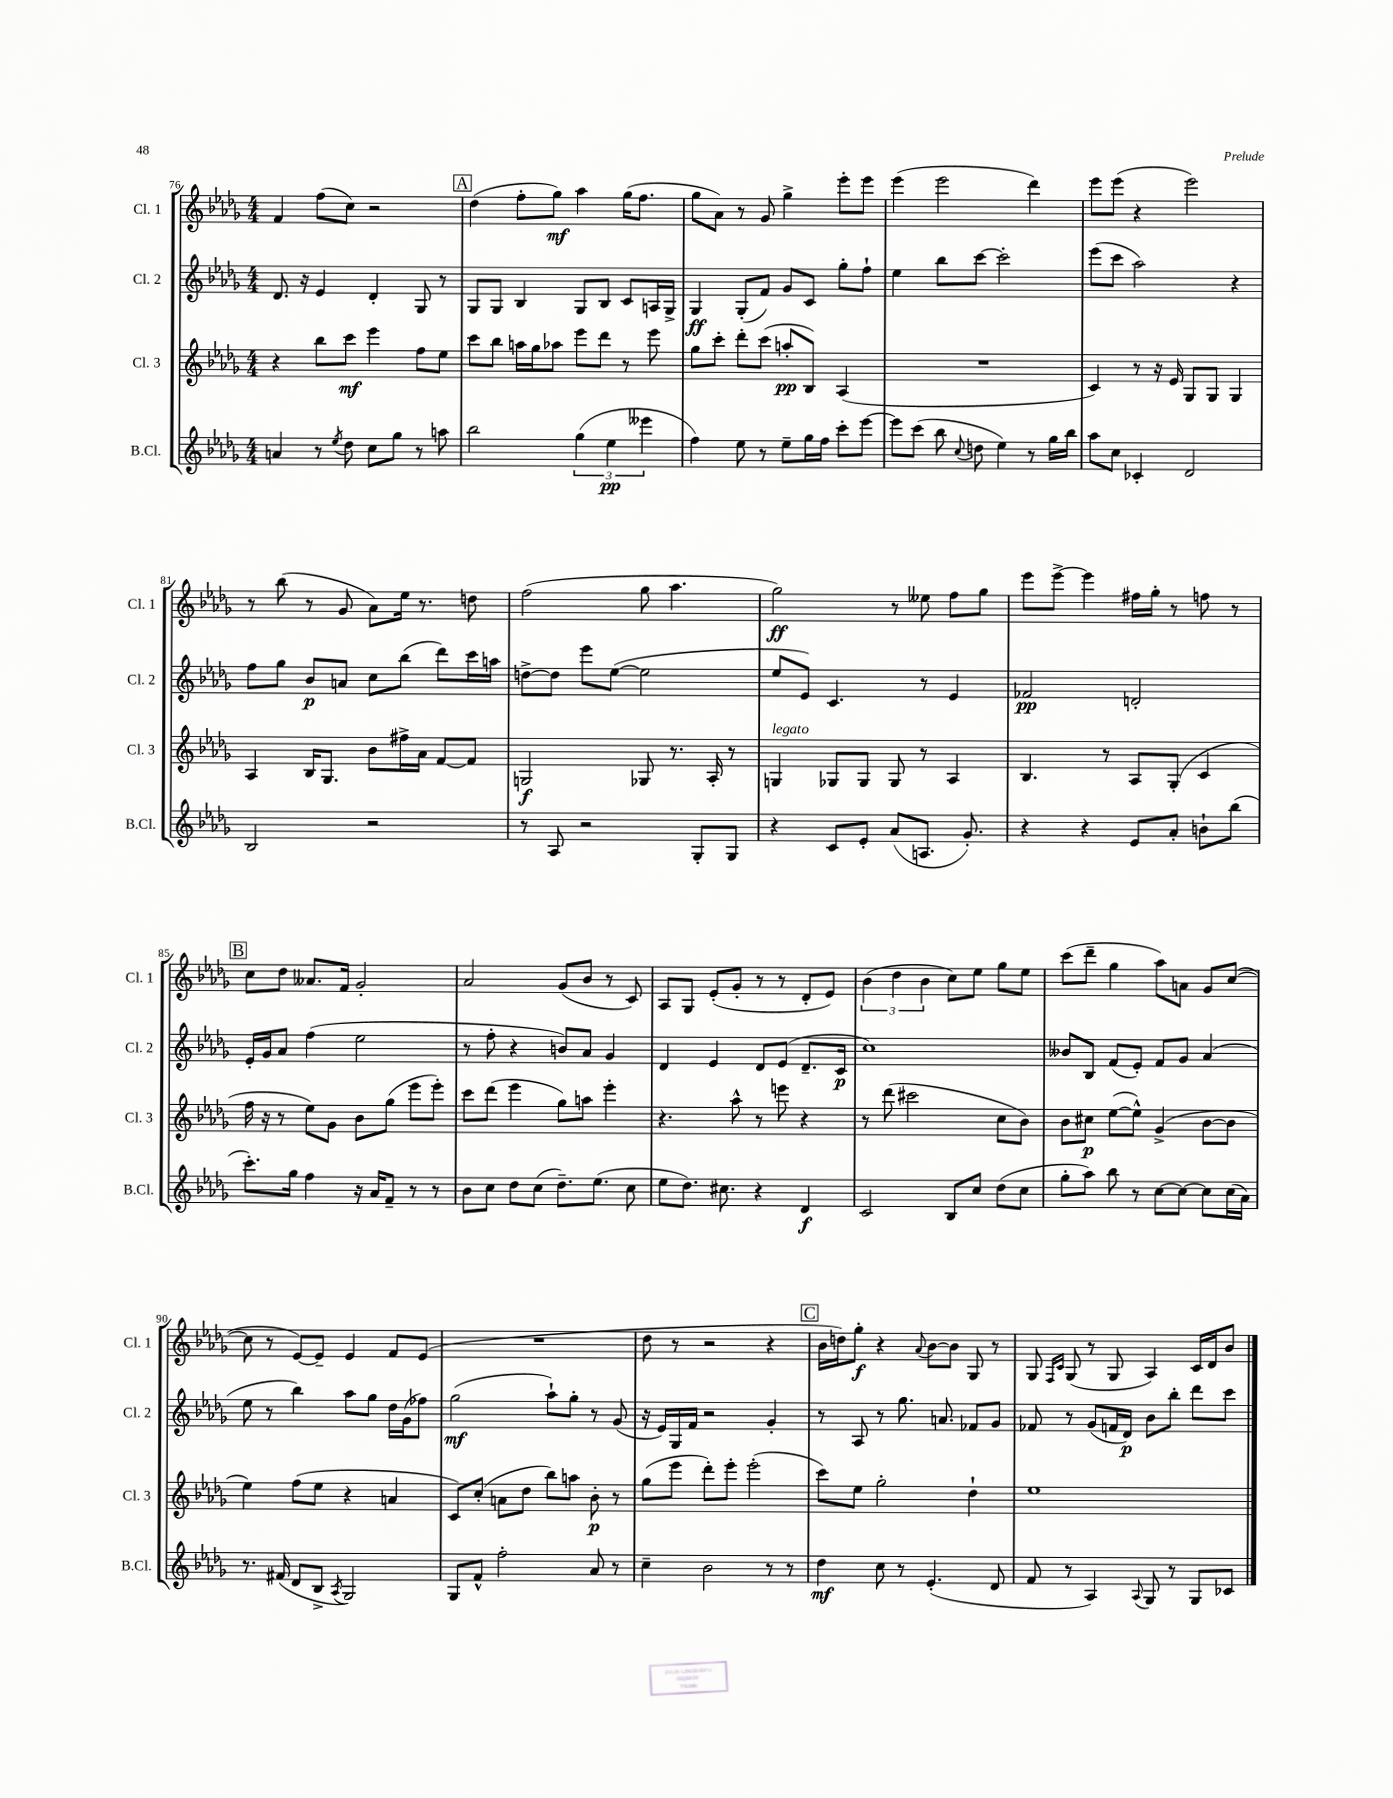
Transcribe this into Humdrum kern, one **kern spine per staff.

**kern	**kern	**kern	**kern
*staff4	*staff3	*staff2	*staff1
*clefG2	*clefG2	*clefG2	*clefG2
*k[b-e-a-d-g-]	*k[b-e-a-d-g-]	*k[b-e-a-d-g-]	*k[b-e-a-d-g-]
*M4/4	*M4/4	*M4/4	*M4/4
4a/	4r	8.d-/	4f/
.	.	16r	.
8r	8bb-\L	4e-/	(8ff\L
8qee-/	.	.	.
8dd-\	8ccc\J	.	8cc\J)
8cc\L	4eee-\	4d-'/	2r
8gg-\J	.	.	.
8r	8ff\L	8G-/	.
8aa\	8ee-\J	8r	.
=	=	=	=
2bb-\	8ccc\L	8G-/L	(4dd-\
.	8bb-\J	8G-/J	.
.	16aa\LL	4B-/	8ff'\L
.	16gg-\J	.	.
.	8aa-\J	.	8gg-\J)
(6gg-\	8eee-\L	8G-/L	4aa-\
.	8ddd-\J	8B-/J	.
6ee-\	.	.	.
.	8r	8c/L	(16gg-\LK
.	.	.	8.ff\J
6eee--\	.	.	.
.	8eee-\	16A/L	.
.	.	16G-^/JJ	.
=	=	=	=
4ff\)	8gg-\L	4G-/	8gg-\L
.	8ccc'\J	.	8a-\J)
8ee-\	8ddd-'\L	(8G-'/L	8r
8r	(8ccc\J	8f/J)	8g-/
8ee-~\L	8aa'/L	8g-/L	4gg-^\
16gg-\L	8B-/J)	8c/J	.
16ff\JJ	.	.	.
8ccc'\L	(4A-/	8gg-'\L	8eee-'\L
[8eee-\J	.	8ff`\J	8eee-\J
=	=	=	=
8eee-\]L	1r	4ee-\	(4eee-\
(8ccc\J	.	.	.
8bb-\	.	8bb-\L	2eee-\
8qqcc/	.	.	.
8dd\	.	[8ccc\J	.
4ee-\)	.	2ccc'\]	.
8r	.	.	4ddd-\)
16gg-\LL	.	.	.
16bb-\JJ	.	.	.
=	=	=	=
8aa-\L	4c/)	(8eee-\L	8eee-\L
8cc\J	.	8ccc\J	(8eee-\J
4c-'/	8r	2aa-\)	4r
.	16r	.	.
.	16e-/	.	.
2d-/	8G-/L	.	2eee-\)
.	8G-/J	.	.
.	4G-/	4r	.
=	=	=	=
2B-/	4A-/	8ff\L	8r
.	.	8gg-\J	(8bb-\
.	16B-/LK	8b-/L	8r
.	8.G-/J	.	.
.	.	8a/J	8g-/
2r	8b-\L	8cc\L	8a-\L)
.	16ff#^\L	(8bb-\J	16ee-\Jk
.	16a-\JJ	.	8.r
.	[8f/L	8ddd-\L)	.
.	8f/]J	16ccc\L	8dd\
.	.	16aa\JJ	.
=	=	=	=
8r	2G/	[8dd^\L	(2ff\
8A-/	.	8dd\]J	.
2r	.	8eee-\L	.
.	.	([8ee-\J	.
.	8G-/	2ee-\]	8gg-\
.	8.r	.	4.aa-\
8G-'/L	.	.	.
.	16A-'/	.	.
8G-/J	8r	.	.
=	=	=	=
4r	4G/	8ee-/L	2gg-\)
.	.	8e-/J)	.
8c/L	8G-/L	4.c/	.
8e-'/J	8G-/J	.	.
(8a-/L	8G-/	.	8r
8.A/J	8r	8r	8ee--\
.	4A-/	4e-/	8ff\L
8.g-'/)	.	.	.
.	.	.	8gg-\J
=	=	=	=
4r	4.B-/	2f-/	8eee-\L
.	.	.	[8eee-^\J
4r	.	.	4eee-\]
.	8r	.	.
8e-/L	8A-/L	2d'/	16ff#\LL
.	.	.	16gg-'\JJ
8a-'/J	(8G-'/J	.	8r
8b`\L	4c/	.	8ff\
(8bb-\J	.	.	8r
=	=	=	=
8.ccc'\L)	16ff\	16e-'/LL	8cc\L
.	16r	16g-/J	.
.	8r	8a-/J	8dd-\J
16gg-\Jk	.	.	.
4ff\	8ee-\L)	(4ff\	8.a--/L
.	8g-\J	.	.
.	.	.	16f/Jk
16r	8b-\L	2ee-\	2g-'/
16a-/LK	.	.	.
8f~/J	(8gg-\J	.	.
8r	8eee-\L	.	.
8r	8eee-'\J)	.	.
=	=	=	=
8b-\L	8ccc\L	8r	2a-/
8cc\J	(8ddd-\J	8ff'\	.
8dd-\L	4eee-\	4r	.
(8cc\J	.	.	.
8.dd-~\L)	8gg-\L)	8b/L)	(8g-/L
.	8aa\J	8a-/J	8b-/J
(8.ee-\J	.	.	.
.	4eee-'\	4g-/	8r
8cc\	.	.	8c/)
=	=	=	=
8ee-\L	4.r	4d-/	8A-/L
8.dd-\J)	.	.	8G-/J
.	.	4e-/	(8e-'/L
8.cc#\	.	.	.
.	8aa-^^\	.	8g-'/J
4r	8r	8d-/L	8r
.	8eee\	(8e-/J	8r
4d-/	4r	8.d-~/L	8d-'/L
.	.	.	8e-/J)
.	.	16c/Jk	.
=	=	=	=
2c/	8r	1cc)	(6b-\
.	(8ddd-\	.	.
.	.	.	6dd-\
.	2ccc#\	.	.
.	.	.	6b-\
8B-/L	.	.	8cc\L)
8cc/J	.	.	8ee-\J
(8dd-\L	8cc\L	.	8gg-\L
8cc\J	8b-\J)	.	8ee-\J
=	=	=	=
8gg-'\L	8b-\L	8b--/L	(8ccc\L
8aa-\J)	8cc#\J	8B-/J	8ddd-~\J
8bb-\	([8ee-\L	(8f/L	4gg-\
8r	8ee-^^\]J)	8e-'/J)	.
[8cc\L	(4g-^/	8f/L	8aa-\L)
8cc\_J	.	8g-/J	8a\J
8cc\]L	[8b-\L	(4a-/	8g-/L
(16cc\L	8b-\]J	.	([8cc/J
16a-\JJ)	.	.	.
=	=	=	=
8.r	4ee-\)	8ee-\	8cc\]
.	.	8r	8r
(16f#/	.	.	.
8d-/L	(8ff\L	4bb-\)	[8e-/L)
8B-^/J	8ee-\J	.	8e-~/]J
8qA-/	.	.	.
2G-/)	4r	8aa-\L	4e-/
.	.	8gg-\J	.
.	4a/	16dd-\LL	8f/L
.	.	(16g-\J	.
.	.	8ff-\J)	(8e-/J
=	=	=	=
8G-/L	8c/L)	(2gg-\	1r
8f^^/J	(8cc'/J	.	.
2ff'\	8a\L	.	.
.	8dd-\J	.	.
.	8bb-\L)	8aa-`\L)	.
.	8aa\J	8gg-'\J	.
8a-/	8b-'\	8r	.
8r	8r	(8g-/	.
=	=	=	=
4cc~\	(8gg-\L	16r	8dd-\
.	.	16e-/LL)	.
.	8eee-\J	16G-/	8r
.	.	16f/JJ	.
2b-\	8ddd-'\L)	2r	2r
.	8eee-'\J	.	.
.	(2eee-'\	.	.
8r	.	4g-'/	4r
8r	.	.	.
=	=	=	=
4dd-\	8ccc\L)	8r	16b-\LL
.	.	.	16dd\J)
.	8ee-\J	8A-/	8gg-'\J
8cc\	2gg-'\	8r	4r
8r	.	8.gg-\	.
.	.	.	8qqa-/
(4.e-'/	.	.	[8b-\L
.	.	8.a/	.
.	.	.	8b-\]J
.	4dd-`\	8f-/L	8G-/
8d-/	.	8g-/J	8r
=	=	=	=
8f/	1ee-	8f-/	8G-/
.	.	.	16qqF/LL
.	.	.	16qqc/JJ
8r	.	8r	(8G-/
4A-/)	.	(8g-/L	8r
.	.	16f/L	8G-/
.	.	16d-/JJ)	.
8qqA-/	.	.	.
8G-/	.	8b-\L	4A-/)
8r	.	8bb-'\J	.
8G-/L	.	8ddd-\L	16c/LL
.	.	.	16d-/J
8c-/J	.	8ccc\J	8b-/J
==	==	==	==
*-	*-	*-	*-
